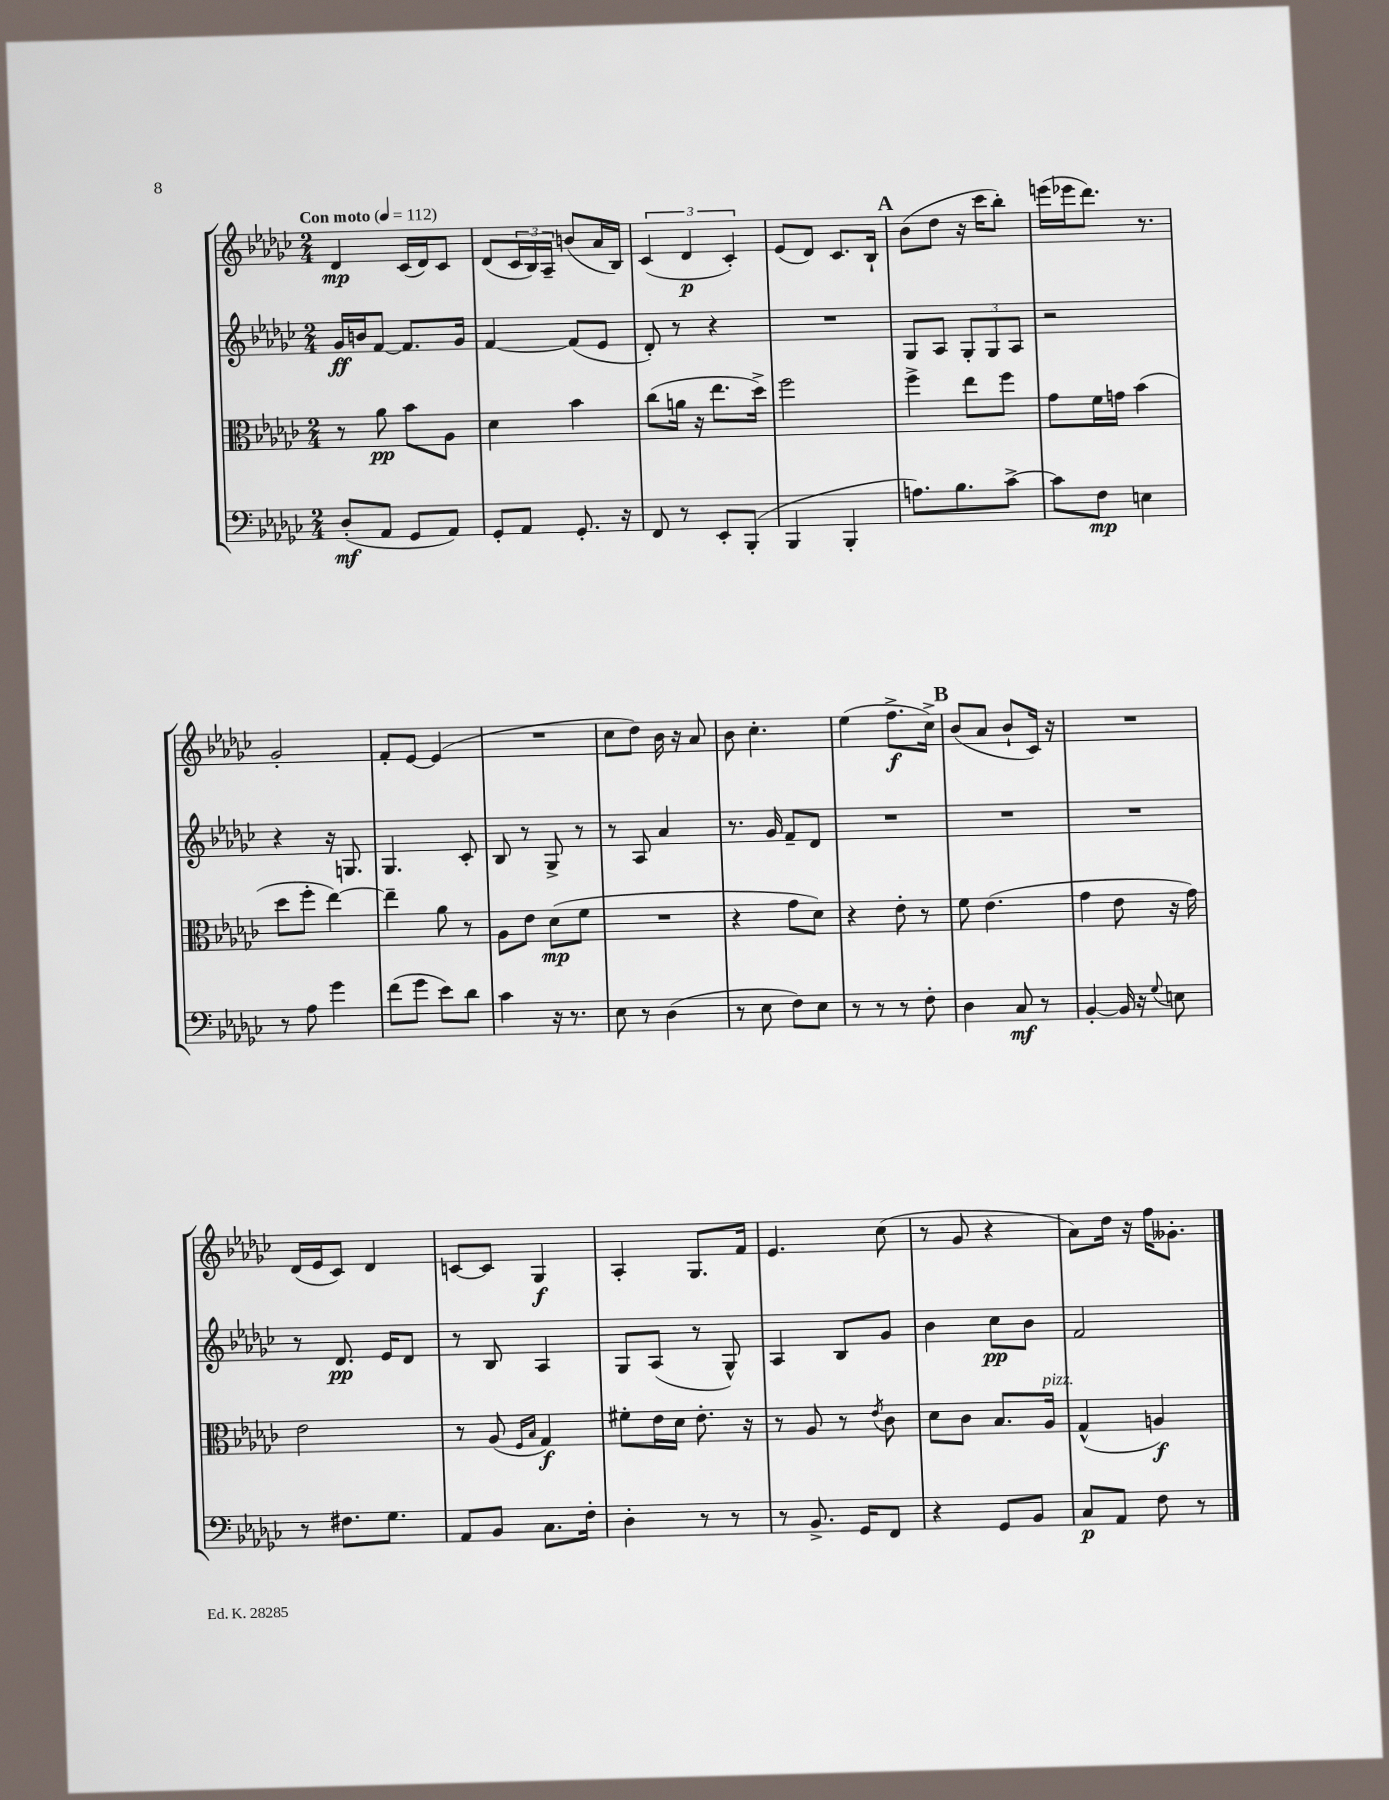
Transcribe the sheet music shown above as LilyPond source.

<<
\new StaffGroup <<
\new Staff = "s0" {
    \clef treble \key ges \major \numericTimeSignature \time 2/4 \tempo "Con moto" 4 = 112
    des'4\mp ces'16( des'16) ces'8 |
    des'8( \tuplet 3/2 { ces'16 bes16) aes16-- } b'8( aes'16 bes16) |
    \tuplet 3/2 { ces'4( des'4\p ces'4-.) } |
    ees'8( des'8) ces'8. bes16-! |
    \mark \markup { \bold "A" } bes'8( des''8 r16 ces'''16 bes''8-.) |
    e'''16( ees'''16 des'''8.) r8. |
    ges'2-. |
    f'8-. ees'8~ ees'4( |
    R2 |
    ces''8 des''8) bes'16 r16 aes'8 |
    bes'8 ces''4.-. |
    ees''4( f''8.->\f ces''16->) |
    \mark \markup { \bold "B" } bes'8( aes'8 bes'8-! ces'16) r16 |
    R2 |
    des'16( ees'16 ces'8) des'4 |
    c'8~ c'8 ges4\f |
    aes4-. ges8. f'16 |
    ees'4. ces''8( |
    r8 ges'8 r4 |
    aes'8) des''16 r16 f''16 geses'8.-. \bar "|." |
}
\new Staff = "s1" {
    \clef treble \key ges \major \numericTimeSignature \time 2/4
    ges'16\ff b'16 f'8~ f'8. ges'16 |
    f'4~ f'8( ees'8 |
    des'8-.) r8 r4 |
    R2 |
    \mark \markup { \bold "A" } ges8 aes8 \tuplet 3/2 { ges8-. ges8 aes8 } |
    r2 |
    r4 r16 g8. |
    ges4. ces'8-. |
    bes8 r8 ges8-> r8 |
    r8 aes8 aes'4 |
    r8. ges'16 f'8-- des'8 |
    R2 |
    \mark \markup { \bold "B" } R2 |
    R2 |
    r8 des'8.\pp ees'16 des'8 |
    r8 bes8 aes4 |
    ges8 aes8( r8 ges8-^) |
    aes4 bes8 ges'8 |
    bes'4 ces''8\pp bes'8 |
    f'2 \bar "|." |
}
\new Staff = "s2" {
    \clef alto \key ges \major \numericTimeSignature \time 2/4
    r8 aes'8\pp bes'8 aes8 |
    des'4 bes'4 |
    ces''8( a'16 r16 ees''8. des''16->) |
    f''2 |
    \mark \markup { \bold "A" } f''4-> ees''8 f''8 |
    ges'8 f'16 g'16 bes'4( |
    des''8 f''8-. ees''4~) |
    ees''4-- aes'8 r8 |
    aes8 ees'8 des'8\mp( f'8 |
    R2 |
    r4 ges'8 des'8) |
    r4 ees'8-. r8 |
    \mark \markup { \bold "B" } f'8 ees'4.( |
    ges'4 ees'8 r16 ges'16) |
    ees'2 |
    r8 aes8( \grace { f16 bes16 } ges4\f) |
    fis'8-. ees'16 des'16 ees'8.-. r16 |
    r8 aes8 r8 \acciaccatura { ees'8 } ces'8 |
    des'8 ces'8 bes8. aes16^\markup { \italic "pizz." } |
    ges4-^( a4\f) \bar "|." |
}
\new Staff = "s3" {
    \clef bass \key ges \major \numericTimeSignature \time 2/4
    des8-.\mf( aes,8 ges,8 aes,8) |
    ges,8-. aes,8 ges,8.-. r16 |
    f,8 r8 ees,8-. bes,,8-.( |
    bes,,4 bes,,4-. |
    \mark \markup { \bold "A" } a8.) bes8. ces'8~-> |
    ces'8 f8\mp e4 |
    r8 aes8 ges'4 |
    f'8( ges'8 ees'8) des'8 |
    ces'4 r16 r8. |
    ees8 r8 des4( |
    r8 ees8 f8) ees8 |
    r8 r8 r8 f8-. |
    \mark \markup { \bold "B" } des4 ces8\mf r8 |
    bes,4~-. bes,16 r16 \appoggiatura { ges8 } e8 |
    r8 fis8. ges8. |
    aes,8 bes,8 ces8. f16-. |
    des4-. r8 r8 |
    r8 bes,8.-> ges,16 f,8 |
    r4 ges,8 bes,8 |
    ces8\p aes,8 f8 r8 \bar "|." |
}
>>
>>
\layout { \context { \Score \remove "Bar_number_engraver" } }
